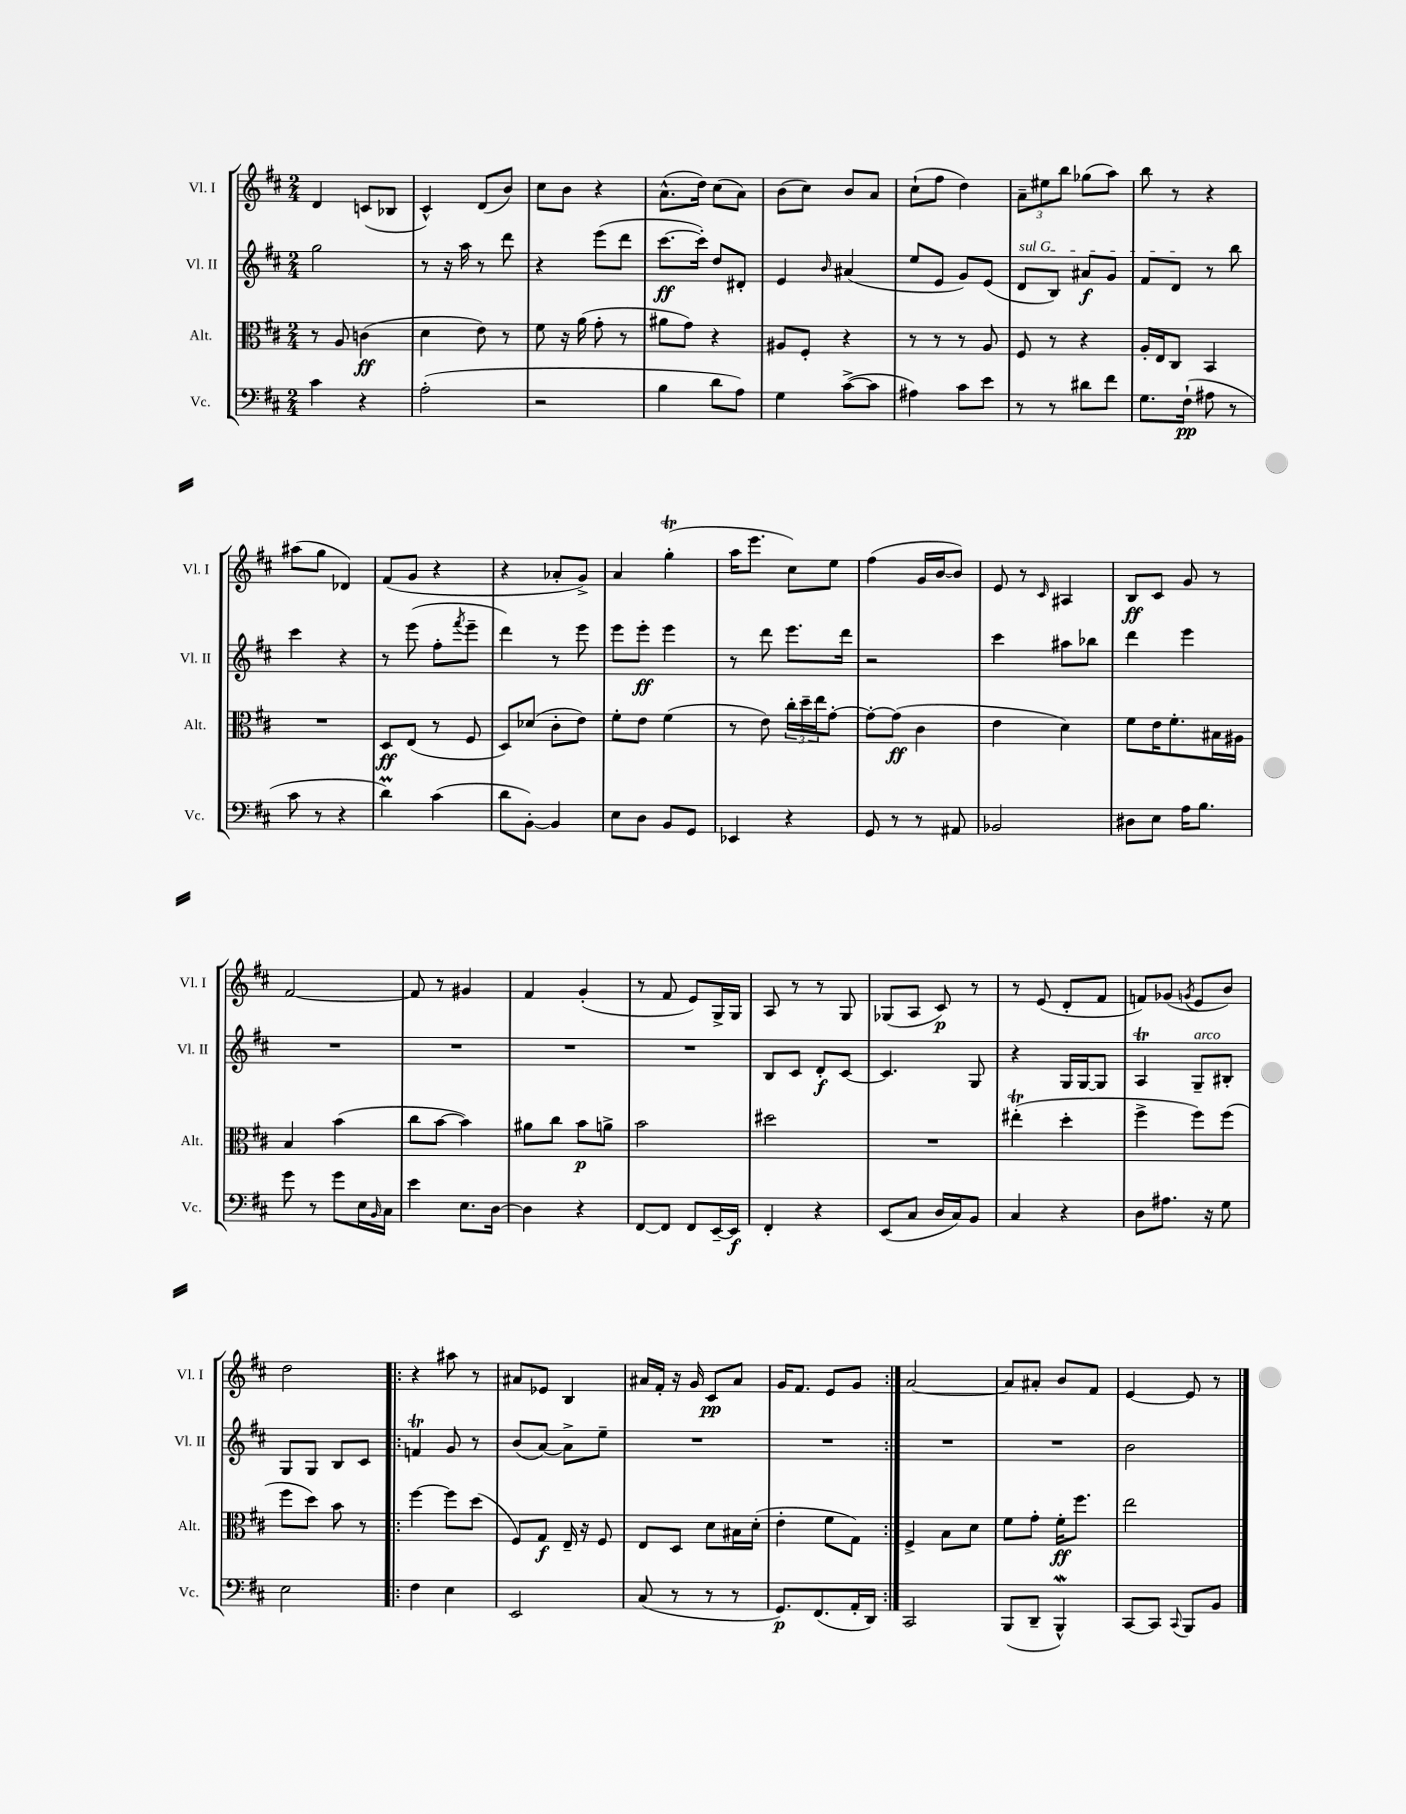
<<
\new StaffGroup <<
\new Staff = "s0" \with { instrumentName = "Vl. I" shortInstrumentName = "Vl. I" } {
    \clef treble \key d \major \numericTimeSignature \time 2/4
    d'4 c'8( bes8 |
    cis'4-^) d'8( b'8) |
    cis''8 b'8 r4 |
    a'8.-^( d''16) cis''8( a'8) |
    b'8( cis''8) b'8 a'8 |
    cis''8-!( fis''8 d''4) |
    \tuplet 3/2 { a'8-- eis''8 b''8 } ges''8( a''8) |
    b''8 r8 r4 |
    ais''8( g''8 des'4) |
    fis'8( g'8 r4 |
    r4 aes'8-. g'8->) |
    a'4 g''4-.\trill( |
    a''16 e'''8. cis''8) e''8 |
    fis''4( g'16 b'16~ b'8) |
    e'8 r8 \grace { cis'16 } ais4 |
    b8\ff cis'8 g'8 r8 |
    fis'2~ |
    fis'8 r8 gis'4 |
    fis'4 g'4-.( |
    r8 fis'8 e'8) g16-> g16 |
    a8 r8 r8 g8 |
    ges8( a8 cis'8\p) r8 |
    r8 e'8( d'8-. fis'8 |
    f'8) ges'8( \acciaccatura { g'8 } e'8 b'8) |
    d''2 |
    \repeat volta 2 { r4 ais''8 r8 |
    ais'8 ees'8 b4 |
    ais'16 fis'16-. r16 g'16 cis'8\pp ais'8 |
    g'16 fis'8. e'8 g'8 | }
    a'2~ |
    a'8 ais'8-. b'8 fis'8 |
    e'4~ e'8 r8 \bar "|." |
}
\new Staff = "s1" \with { instrumentName = "Vl. II" shortInstrumentName = "Vl. II" } {
    \clef treble \key d \major \numericTimeSignature \time 2/4
    g''2 |
    r8 r16 a''16 r8 d'''8 |
    r4 e'''8( d'''8 |
    cis'''8.~\ff cis'''16-.) d''8 dis'8-. |
    e'4 \grace { b'16 } ais'4( |
    e''8 e'8 g'8) e'8( |
    \once \override TextSpanner.bound-details.left.text = \markup { \italic "sul G" } d'8\startTextSpan b8) ais'8\f g'8 |
    fis'8 d'8\stopTextSpan r8 b''8 |
    cis'''4 r4 |
    r8 e'''8( fis''8-. \acciaccatura { fis'''8 } e'''8-- |
    d'''4) r8 e'''8 |
    e'''8 e'''8-.\ff e'''4 |
    r8 d'''8 e'''8. d'''16 |
    r2 |
    cis'''4 ais''8 bes''8 |
    d'''4 e'''4 |
    R2 |
    R2 |
    R2 |
    R2 |
    b8 cis'8 d'8-.\f cis'8~ |
    cis'4. g8 |
    r4 g16 g16~ g8 |
    a4\trill g8--^\markup { \italic "arco" } bis8-. |
    g8 g8 b8 cis'8 |
    \repeat volta 2 { f'4\trill g'8 r8 |
    b'8( a'8~) a'8-> e''8-- |
    R2 |
    R2 | }
    R2 |
    R2 |
    b'2 \bar "|." |
}
\new Staff = "s2" \with { instrumentName = "Alt." shortInstrumentName = "Alt." } {
    \clef alto \key d \major \numericTimeSignature \time 2/4
    r8 a8 c'4\ff( |
    d'4 e'8) r8 |
    fis'8 r16 a'16( g'8-. r8 |
    ais'8 g'8) r4 |
    ais8 fis8-. r4 |
    r8 r8 r8 a8 |
    fis8 r8 r4 |
    a16-. e16 cis8 b,4 |
    R2 |
    d8\ff e8( r8 fis8 |
    d8) des'8( cis'8-. e'8) |
    fis'8-. e'8 fis'4( |
    r8 e'8) \tuplet 3/2 { cis''16-. d''16-- e''16 } g'8~-. |
    g'8~-. g'8\ff( cis'4 |
    e'4 d'4) |
    fis'8 e'16 fis'8.-. bis16 ais16 |
    b4 b'4( |
    cis''8 b'8~ b'4) |
    ais'8 cis''8 b'8\p a'8-> |
    b'2 |
    dis''2 |
    R2 |
    eis''4-.\trill( d''4-. |
    fis''4-> fis''8) fis''8( |
    fis''8 d''8) b'8 r8 |
    \repeat volta 2 { fis''4~ fis''8 d''8( |
    fis8) g8\f e16-- r16 fis8 |
    e8 d8 d'8 bis16 d'16-.( |
    e'4-. fis'8 g8) | }
    fis4-> b8 d'8 |
    fis'8 g'8-. fis'16-.\ff fis''8. |
    e''2 \bar "|." |
}
\new Staff = "s3" \with { instrumentName = "Vc." shortInstrumentName = "Vc." } {
    \clef bass \key d \major \numericTimeSignature \time 2/4
    cis'4 r4 |
    a2-.( |
    r2 |
    b4 d'8 a8) |
    g4 cis'8~->( cis'8 |
    ais4) cis'8 e'8 |
    r8 r8 dis'8 fis'8 |
    g8. fis16-!\pp( ais8 r8 |
    cis'8 r8 r4 |
    d'4\prall) cis'4( |
    d'8 b,8~-.) b,4 |
    e8 d8 b,8 g,8 |
    ees,4 r4 |
    g,8 r8 r8 ais,8 |
    bes,2 |
    dis8 e8 a16 b8. |
    g'8 r8 g'8 e16 \grace { b,16 } cis16 |
    e'4 e8. d16~ |
    d4 r4 |
    fis,8~ fis,8 fis,8 e,16~-- e,16\f |
    fis,4-. r4 |
    e,8( cis8 d16 cis16) b,8 |
    cis4 r4 |
    d8 ais8. r16 g8 |
    e2 |
    \repeat volta 2 { fis4 e4 |
    e,2 |
    cis8( r8 r8 r8 |
    g,8.\p) fis,8.( a,16-. d,16) | }
    cis,2 |
    b,,8( d,8-- b,,4-^\mordent) |
    cis,8~ cis,8 \appoggiatura { cis,8 } b,,8 b,8 \bar "|." |
}
>>
>>
\layout { \context { \Score \remove "Bar_number_engraver" } }
